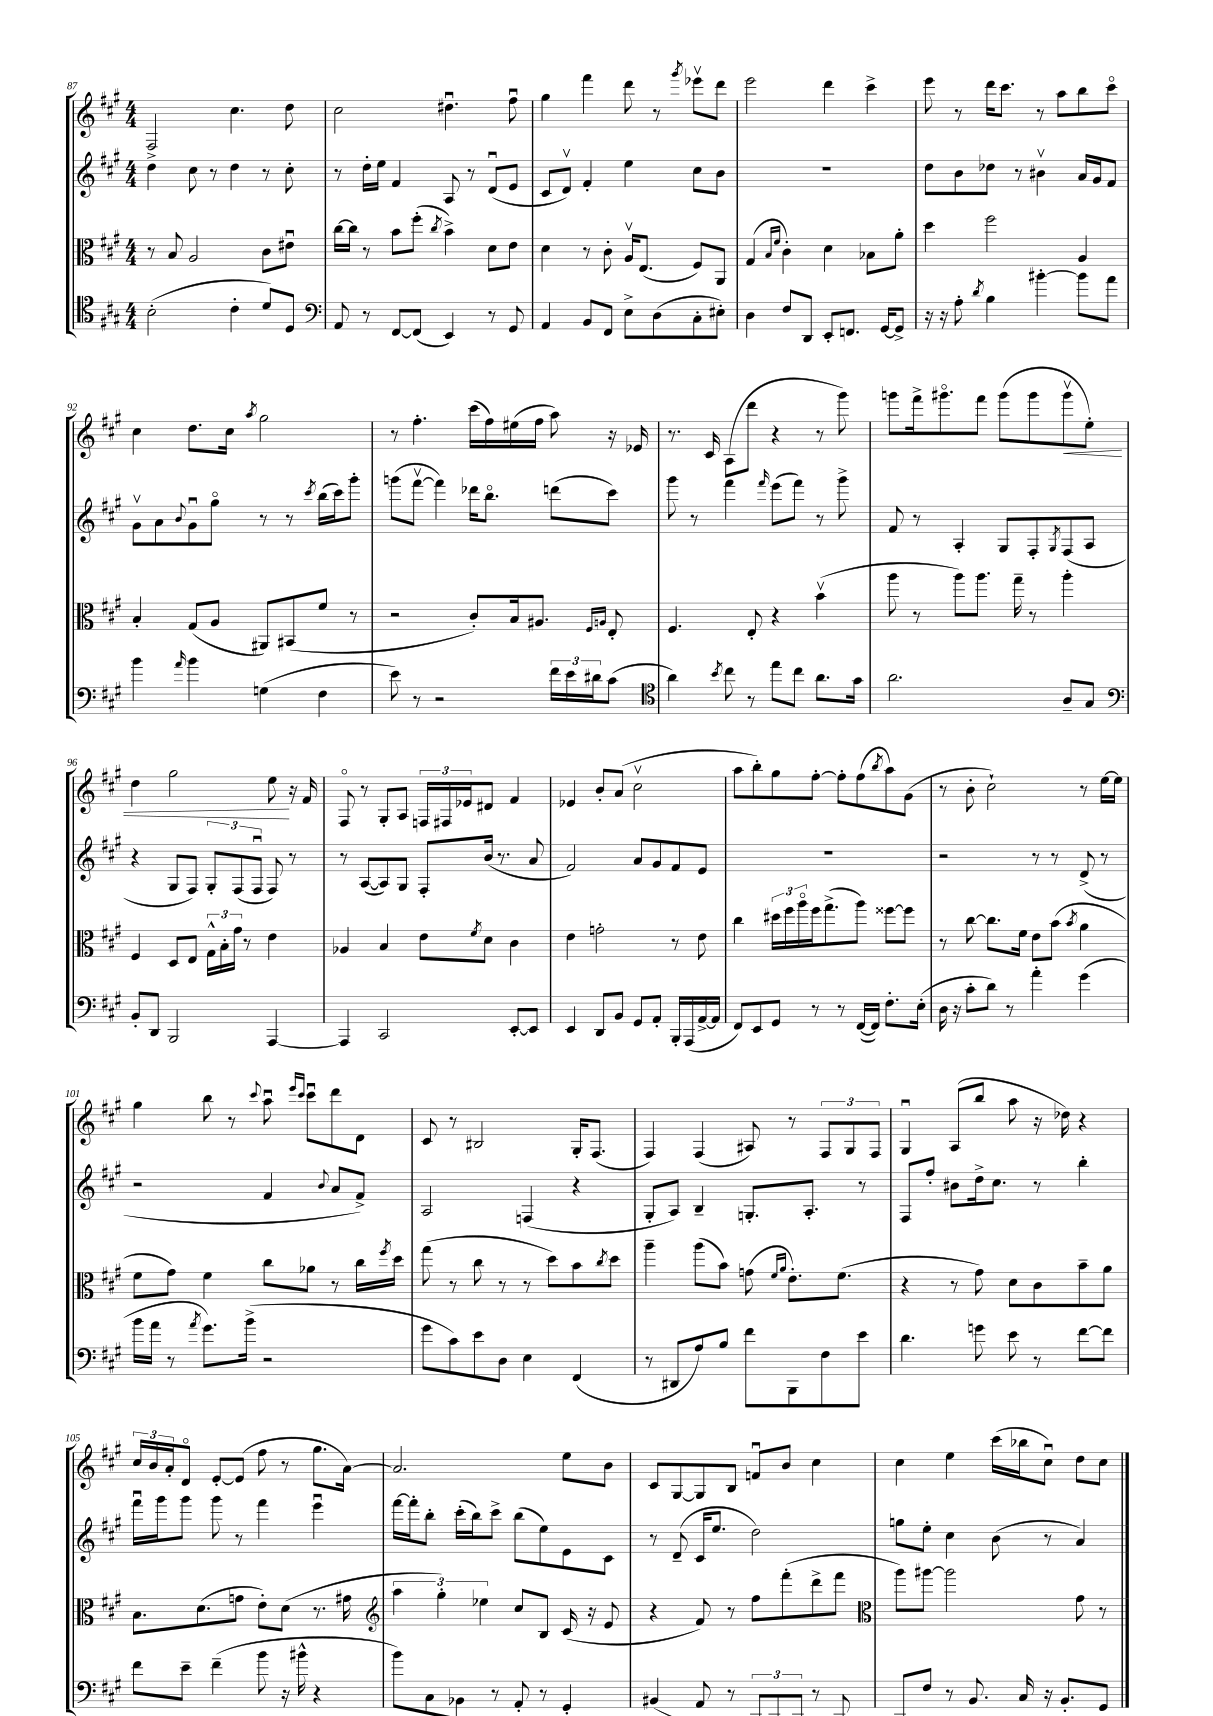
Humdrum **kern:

**kern	**kern	**kern	**kern
*staff4	*staff3	*staff2	*staff1
*clefC4	*clefC3	*clefG2	*clefG2
*k[f#c#g#]	*k[f#c#g#]	*k[f#c#g#]	*k[f#c#g#]
*M4/4	*M4/4	*M4/4	*M4/4
(2B'\	8r	4dd\	2F#^/
.	8B/	.	.
.	2A/	8cc#\	.
.	.	8r	.
4c#'\	.	4dd\	4.cc#\
8d/L)	8c#\L	8r	.
8D/J	8e#u\J	8cc#'\	8dd\
=	=	=	=
*clefF4	*	*	*
8AA/	[16cc#\LL	8r	2cc#\
.	16cc#\]JJ	.	.
8r	8r	16dd'\LL	.
.	.	16ee\JJ	.
[8FF#/L	8b\L	4f#/	.
(8FF#/]J	(8ff#'\J	.	.
.	8qcc#/	.	.
4EE/)	4b^\)	8A/	4.dd#u\
.	.	8r	.
8r	8d\L	(8du/L	.
8GG#/	8e\J	8e/J	8ff#u\
=	=	=	=
4AA/	4d\	8c#/L	4gg#\
.	.	8dv/J)	.
8BB/L	8r	4f#'/	4fff#\
8FF#/J	8c#'\	.	.
8E^\L	16Av/LK	4ee\	8ddd\
.	(8.E/J	.	.
(8D\	.	.	8r
.	.	.	8qggg#/
8C#'\	8F#/L)	8cc#\L	8eee-v\L
8E#'\J)	8AA/J	8b\J	8ddd\J
=	=	=	=
4D\	(4G#/	1r	2eee\
.	16qqB/LL	.	.
.	16qqf#/JJ	.	.
8F#/L	4c#'\)	.	.
8DD/J	.	.	.
8EE'/L	4d\	.	4ddd\
8.FF/J	.	.	.
.	8B-\L	.	4ccc#^\
[16GG#/LK	.	.	.
8GG#^/]J	8a'\J	.	.
=	=	=	=
16r	4dd\	8dd\L	8eee\
16r	.	.	.
8A'\	.	8b\	8r
8qd/	.	.	.
4B\	2ff#\	8dd-\J	16ddd\LK
.	.	.	8.ccc#\J
.	.	8r	.
[4b#'\	.	4b#v\	8r
.	.	.	8aa\L
8b#\]L	4A/	16a/LL	8bb\
.	.	16g#/J	.
8a\J	.	8f#/J	8ccc#o\J
=	=	=	=
4b\	4B'/	8g#v\L	4cc#\
.	.	8a\	.
16qqa/	.	8qqb/	.
4b\	(8G#/L	8g#u\	8.dd\L
.	8A/J	8gg#o\J	.
.	.	.	16cc#\Jk
.	.	.	8qaa/
(4G\	8AA#/L)	8r	2gg#\
.	(8BB#/	8r	.
.	.	8qccc#/	.
4F#\	8f#/J	(16bb\LL	.
.	.	16ccc#\J)	.
.	8r	8ggg#'\J	.
=	=	=	=
8e\)	2r	(8ggg\L	8r
8r	.	[8fff#v\J	4.ff#'\
2r	.	4fff#\])	.
.	8c#'/L)	16ddd-\LK	(16ccc#\LL
.	.	8.bbo\J	16ff#\)
.	16B/k	.	(16ee#\
.	8.A#/J	.	16ff#\JJ
24f#\LL	.	(8ddd\L	8aa\)
24e\	.	.	.
24d#\J	.	.	.
.	16qqF#/LL	.	.
.	16qqA/JJ	.	.
(8c#\J	8E'/	8ccc#\J)	16r
.	.	.	16e-/
=	=	=	=
*clefC4	*	*	*
4a\)	4.F#/	8ggg#\	8.r
.	.	8r	.
.	.	.	16c#/
8qb/	.	.	.
8cc#\	.	4fff#\	(8A\L
8r	8E'/	.	8ddd\J
.	.	16qqfff#/	.
8ee\L	4r	(8eee\L	4r
8cc#\J	.	8fff#\J)	.
8.a\L	(4bv\	8r	8r
.	.	8ggg#^\	8ggg#\)
16g#\Jk	.	.	.
=	=	=	=
2.a\	8aa\	8f#/	8ggg\L
.	8r	8r	16fff#^\k
.	.	.	8.ggg#o\
.	8aa\L)	4A'/	.
.	8.aa\J	.	8fff#\J
.	.	8G#/L	(8ggg#\L
.	16gg#~\	.	.
.	8r	8F#'/	8ggg#\
.	.	8qG#/	.
8A~/L	4aa'\	(8F#/	8ggg#v\
8G#/J	.	8A/J	8ee'\J)
=	=	=	=
*clefF4	*	*	*
8BB'/L	4F#/	4r	4dd\
8DD/J	.	.	.
2BBB/	8D/L	8G#/L	2gg#\
.	8E/J	8F#/J)	.
.	24G#^^\LL	12G#'/L	.
.	24B'\	.	.
.	24g#\JJ	(12F#/	.
.	8r	.	.
.	.	12F#u/J	.
[4AAA/	4e\	8F#/)	8ee\
.	.	8r	16r
.	.	.	16f#/
=	=	=	=
4AAA/]	4A-/	8r	8F#o/
.	.	([8A/L	8r
2CC#/	4B/	8A/])	8G#'/L
.	.	8G#/J	8A/J
.	8e\L	8F#'/L	24F/LL
.	.	.	24F#/
.	.	.	24e-/J
.	8qf#/	.	.
.	8d\J	(16b/Jk	8d#/J
.	.	8.r	.
[8EE'/L	4c#\	.	4f#/
8EE/]J	.	8a/	.
=	=	=	=
4EE/	4e\	2f#/)	4e-/
8DD/L	2g'\	.	8b'/L
8BB/J	.	.	(8a/J
8GG#/L	.	8a/L	2cc#v\
8AA'/J	.	8g#/	.
16BBB'/LL	8r	8f#/	.
(16AAA/	.	.	.
[16AA^/	8e\	8e/J	.
16AA/]JJ	.	.	.
=	=	=	=
8FF#/L)	4cc#\	1r	8aa\L
8EE/	.	.	8bb'\)
8GG#/J	24dd#\LL	.	8gg#\
.	24ff#\	.	.
.	24aao\	.	.
8r	16ff#\J	.	[8ff#'\J
.	(8.gg#^\	.	.
8r	.	.	8ff#'\]L
([16FF#/LL	8aa\J)	.	(8ff#\
16FF#/]JJ)	.	.	.
.	.	.	8qbb/
8.F#'\L	[8ff##\L	.	8aa\)
.	8ff##\]J	.	(8g#\J
(16E'\Jk	.	.	.
=	=	=	=
16D\	8r	2r	8r
16r	.	.	.
8c#'\L	[8cc#\	.	8b'\
8d\J)	8.cc#\]L	.	2cc#`\)
8r	.	.	.
.	16f#\Jk	.	.
4a'\	8e\L	8r	.
.	(8b\J	8r	.
.	8qb/	.	.
(4g#\	4a\	(8d^/	8r
.	.	8r	[16ee\LL
.	.	.	16ee\]JJ
=	=	=	=
16b\LL	8f#\L	2r	4gg#\
16a\JJ	.	.	.
8r	8g#\J)	.	.
8qa/	.	.	.
8.g#\L)	4f#\	.	8bb\
.	.	.	8r
(16b^\Jk	.	.	.
.	.	.	8qqccc#/
2r	8cc#\L	4f#/	8aau\
.	.	.	16qqeee/LL
.	.	.	16qqccc#/JJ
.	8a-\J	.	8ccc#u\L
.	.	8qqb/	.
.	8r	8a/L	8ddd\
.	16cc#\LL	8f#^/J)	8d\J
.	8qff#/	.	.
.	16dd\JJ	.	.
=	=	=	=
8g#\L	(8gg#\	2A/	8c#/
8c#\)	8r	.	8r
8e\	8cc#\	.	2B#/
8D\J	8r	.	.
4E\	8r	(4F/	.
.	8dd\L)	.	.
(4FF#/	8b\	4r	16G#'/LK
.	.	.	(8.F#/J
.	8qcc#/	.	.
.	8dd\J	.	.
=	=	=	=
8r	4aa~\	8G#'/L	4F#/)
8DD#/L	.	8A/J)	.
8A/)	(8aa\L	4B~/	(4F#/
8B/J	8b\J)	.	.
8f#\L	(8g\	8.G'/L	8A#/)
.	16qqf#/LL	.	.
.	16qqa/JJ	.	.
8BBB\	8.e'\L)	.	8r
.	.	8.A'/J	.
8F#\	.	.	12F#/L
.	(8.f#\J	.	.
.	.	.	12G#/
8e\J	.	8r	.
.	.	.	12F#/J
=	=	=	=
4.d\	4r	8F#/L	4G#u/
.	.	8ff#'/J	.
.	8r	8b#\L	(8A/L
8g\	8g#\)	16dd^\k	8bb/J
.	.	8.cc#\J	.
8e\	8d\L	.	8aa\
8r	8c#\	8r	16r
.	.	.	16dd-\)
[8f#\L	8b~\	4bb'\	4r
8f#\]J	8a\J	.	.
=	=	=	=
8f#\L	8.B\L	16fff#u\LL	24cc#/LL
.	.	.	24b/
.	.	16ggg#\J	.
.	.	.	24a'/J
8e~\J	.	8ggg#\J	8do/J
.	(8.d\	.	.
(4f#~\	.	8ggg#\	[8e'/L
.	8g\J	8r	(8e/]J
8b\	8e'\L)	4fff#\	8ff#\
16r	(8d\J	.	8r
16b#^^\	.	.	.
4r	8.r	4eeeu\	8.gg#\L
.	16g#\	.	[16a\Jk)
=	=	=	=
*	*clefG2	*	*
8b\L)	6aa\	[16fff#\LL	2.a/]
.	.	16fff#'\]J	.
8C#\	.	8bb'\J	.
.	6gg#'\)	.	.
8BB-\J	.	(16ccc#'\LL	.
.	.	16bb\J)	.
.	6ee-\	.	.
8r	.	8ccc#^\J	.
8AA'/	8cc#/L	(8bb\L	.
8r	8B/J	8ee\)	.
4GG#'/	(16c#/	8e\	8ee\L
.	16r	.	.
.	8e/	8c#\J	8b\J
=	=	=	=
(4BB#/	4r	8r	8c#/L
.	.	(8d~/	[8G#/
8AA/	8f#/)	16c#/LK	8G#/]
.	.	8.ee/J	.
8r	8r	.	8B/J
12BBB/L	8ff#\L	2dd\)	8fu/L
12CC#/)	.	.	.
.	(8fff#'\	.	8b/J
12AAA/J	.	.	.
8r	8ddd^\	.	4cc#\
8AAA/	8fff#\J	.	.
=	=	=	=
*	*clefC3	*	*
8AAA#/L	8aa\L)	8gg\L	4cc#\
8F#/J	[8aa#\J	8ee'\J	.
8r	2aa#\]	4cc#\	4ee\
8.BB/	.	.	.
.	.	(8b\	(16ccc#\LL
16C#/	.	.	16bb-\J
16r	.	8r	8cc#u\J)
8.BB'/L	.	.	.
.	8g#\	4a/)	8dd\L
8GG#/J	8r	.	8cc#\J
==	==	==	==
*-	*-	*-	*-
